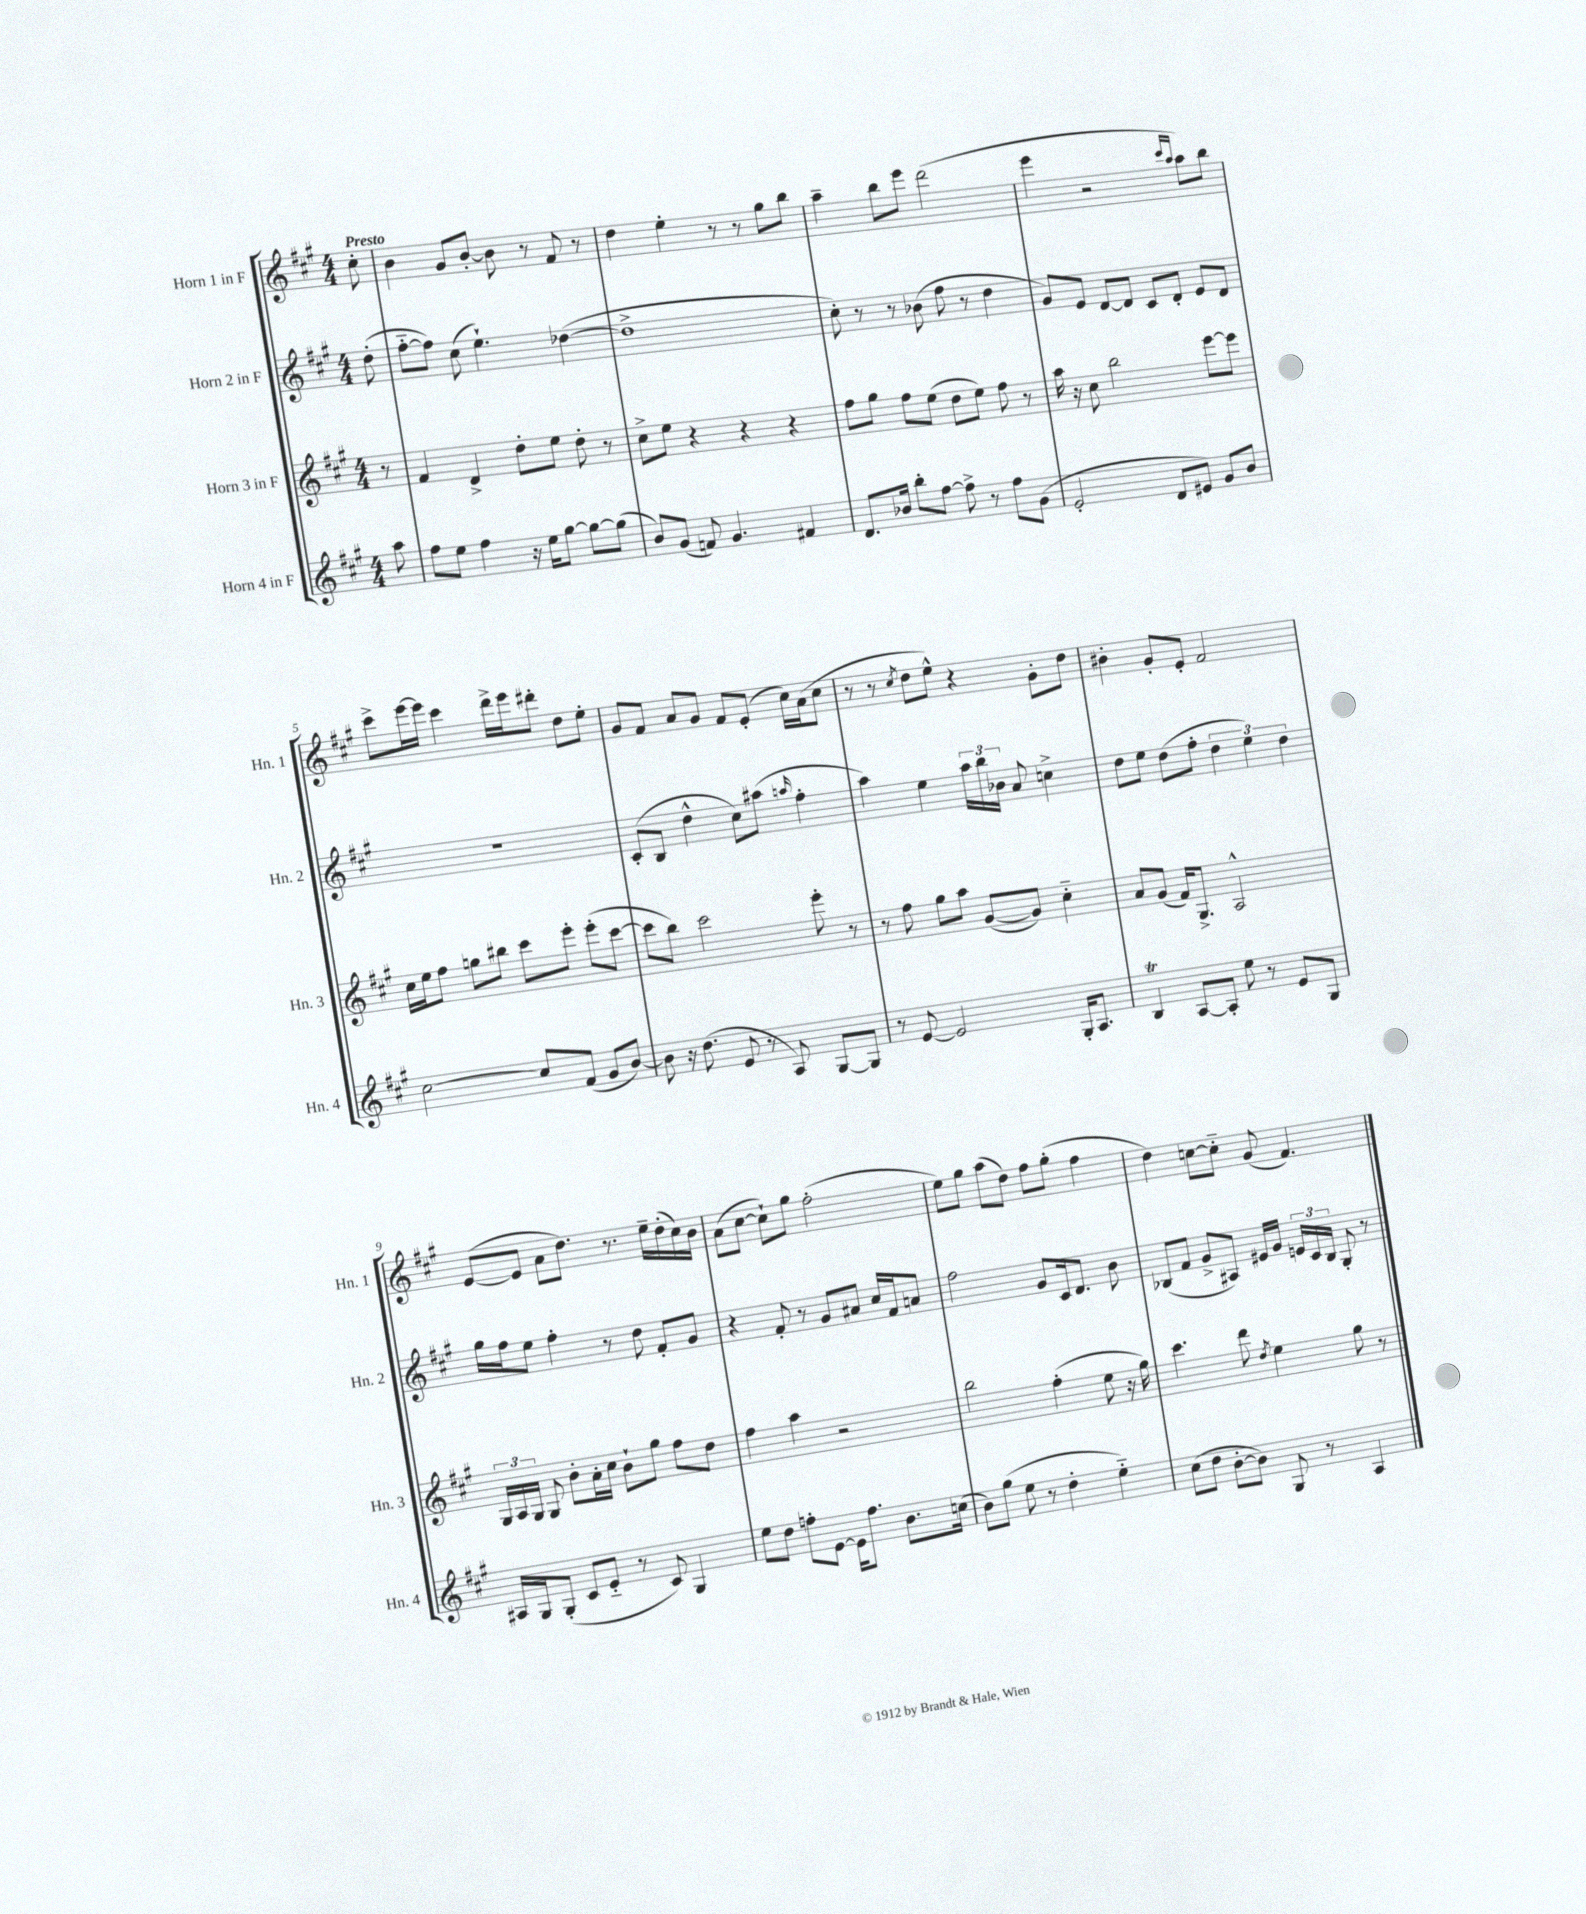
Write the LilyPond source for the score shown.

<<
\new StaffGroup <<
\new Staff = "s0" \with { instrumentName = "Horn 1 in F" shortInstrumentName = "Hn. 1" } {
    \clef treble \key a \major \numericTimeSignature \time 4/4 \partial 8 \tempo "Presto"
    \autoBeamOff cis''8-. |
    b'4 gis'8[ b'8]~-. b'8 r8 fis'8 r8 |
    d''4 e''4-. r8 r8 gis''8[ b''8] |
    a''4-- b''8[ e'''8] d'''2( |
    e'''4 r2 \grace { cis'''16[ a''16] } a''8[) b''8] |
    cis'''8[-> e'''16~ e'''16] cis'''4 d'''16[-> e'''16 dis'''8]-. d''8[ e''8]-. |
    gis'8[ fis'8] a'8[ gis'8] fis'8[ e'8]-.( cis''16[) a'16( cis''8] |
    r8 r8 \acciaccatura { cis''8 } d''8[ e''8]-^) r4 gis'8[-. d''8] |
    bis'4-. gis'8[-. e'8]-. fis'2 |
    e'8[~( e'8] a'8[ d''8.]) r8. e''16[-- d''16-.( cis''16) b'16] |
    a'8[( cis''8]~ cis''8[-!) gis''8] fis''2-.( |
    e''8[) gis''8] a''8[( d''8]) fis''8[ gis''8]-.( fis''4 |
    d''4) c''8[~ c''8]-_ gis'8( fis'4.) \bar "|." |
}
\new Staff = "s1" \with { instrumentName = "Horn 2 in F" shortInstrumentName = "Hn. 2" } {
    \clef treble \key a \major \numericTimeSignature \time 4/4 \partial 8
    \autoBeamOff d''8-.( |
    fis''8[~-_ fis''8]) cis''8( e''4.-!) des''4~( |
    des''1-> |
    cis''8-.) r8 r8 bes'8( fis''8 r8 d''4 |
    gis'8[) e'8] d'8[~ d'8] cis'8[ d'8]-. e'8[ d'8] |
    R1 |
    cis'8[-.( b8] d''4-^ cis''8[) ais''8]( \grace { a''16 } fis''4-. |
    a''4) e''4 \tuplet 3/2 { a''16[ b''16 bes'16] } a'8 c''4-> |
    d''8[ e''8] d''8[( fis''8]-. \tuplet 3/2 { d''4 e''4) d''4 } |
    gis''16[ fis''16 e''8] fis''4-. r8 d''8 fis'8[-. gis'8] |
    r4 fis'8-. r8 gis'8[ ais'8] cis''16[ fis'16 a'8] |
    fis''2 gis'8[ cis'16 d'8.] b'8 |
    bes8[( fis'8] gis'8[-> ais8]) eis'16[ gis'16] \tuplet 3/2 { e'16[ cis'16 bes16] } gis8-. r8 \bar "|." |
}
\new Staff = "s2" \with { instrumentName = "Horn 3 in F" shortInstrumentName = "Hn. 3" } {
    \clef treble \key a \major \numericTimeSignature \time 4/4 \partial 8
    \autoBeamOff r8 |
    fis'4 d'4-> d''8[-. e''8] d''8-. r8 |
    cis''8[-> e''8] r4 r4 r4 |
    fis''8[ gis''8] fis''8[ e''8]( d''8[ e''8]) fis''8 r8 |
    a''16 r16 cis''8 b''2 e'''8[~ e'''8] |
    cis''16[ e''16 fis''8] g''8[ bis''8] cis'''8[ e'''8]-. e'''8[-.( cis'''8]~ |
    cis'''8[ b''8]) cis'''2 e'''8-. r8 |
    r8 fis''8 gis''8[ a''8] gis'8[~( gis'8]) cis''4-_ |
    a'8[ gis'8]( fis'16[) gis8.]-> a2-^ |
    \tuplet 3/2 { gis16[ a16 gis16] } gis8 b'8[-. a'16-. cis''16] b'8[-! gis''8] fis''8[ d''8] |
    fis''4 a''4 r2 |
    b''2 fis''4-.( e''8 r16 gis''16) |
    cis'''4. d'''8 \acciaccatura { d''8 } e''4 gis''8 r8 \bar "|." |
}
\new Staff = "s3" \with { instrumentName = "Horn 4 in F" shortInstrumentName = "Hn. 4" } {
    \clef treble \key a \major \numericTimeSignature \time 4/4 \partial 8
    \autoBeamOff a''8 |
    fis''8[ e''8] fis''4 r16 e''16[ gis''8]~ gis''8[~ gis''8]( |
    b'8[) gis'8]( f'8) gis'4. fis'4 |
    d'8.[ bes'16] b''8[-. fis''8]~ fis''8-> r8 fis''8[ gis'8]( |
    e'2-. d'8[ eis'8]) gis'8[ b'8] |
    cis''2~ cis''8[ fis'8]( gis'8[ b'8]~) |
    b'8 r16 d''8.( e'8 r8 a8) gis8[~ gis8] |
    r8 e'8~ e'2 gis16[-. a8.] |
    b4\trill a8[~ a8]-. e''8 r8 e'8[ gis8] |
    ais16[ gis16 gis8]-.( cis'8[ e'8]-_ r8 cis'8) gis4 |
    e''8[ d''8] f''8[-. e'8]~ e'16[ f''8.] b'8.[ c''16]( |
    b'8[) gis''8]( e''8 r8 d''4-. e''4-_) |
    cis''8[( d''8] b'8[~-. b'8]) gis8 r8 a4 \bar "|." |
}
>>
>>
